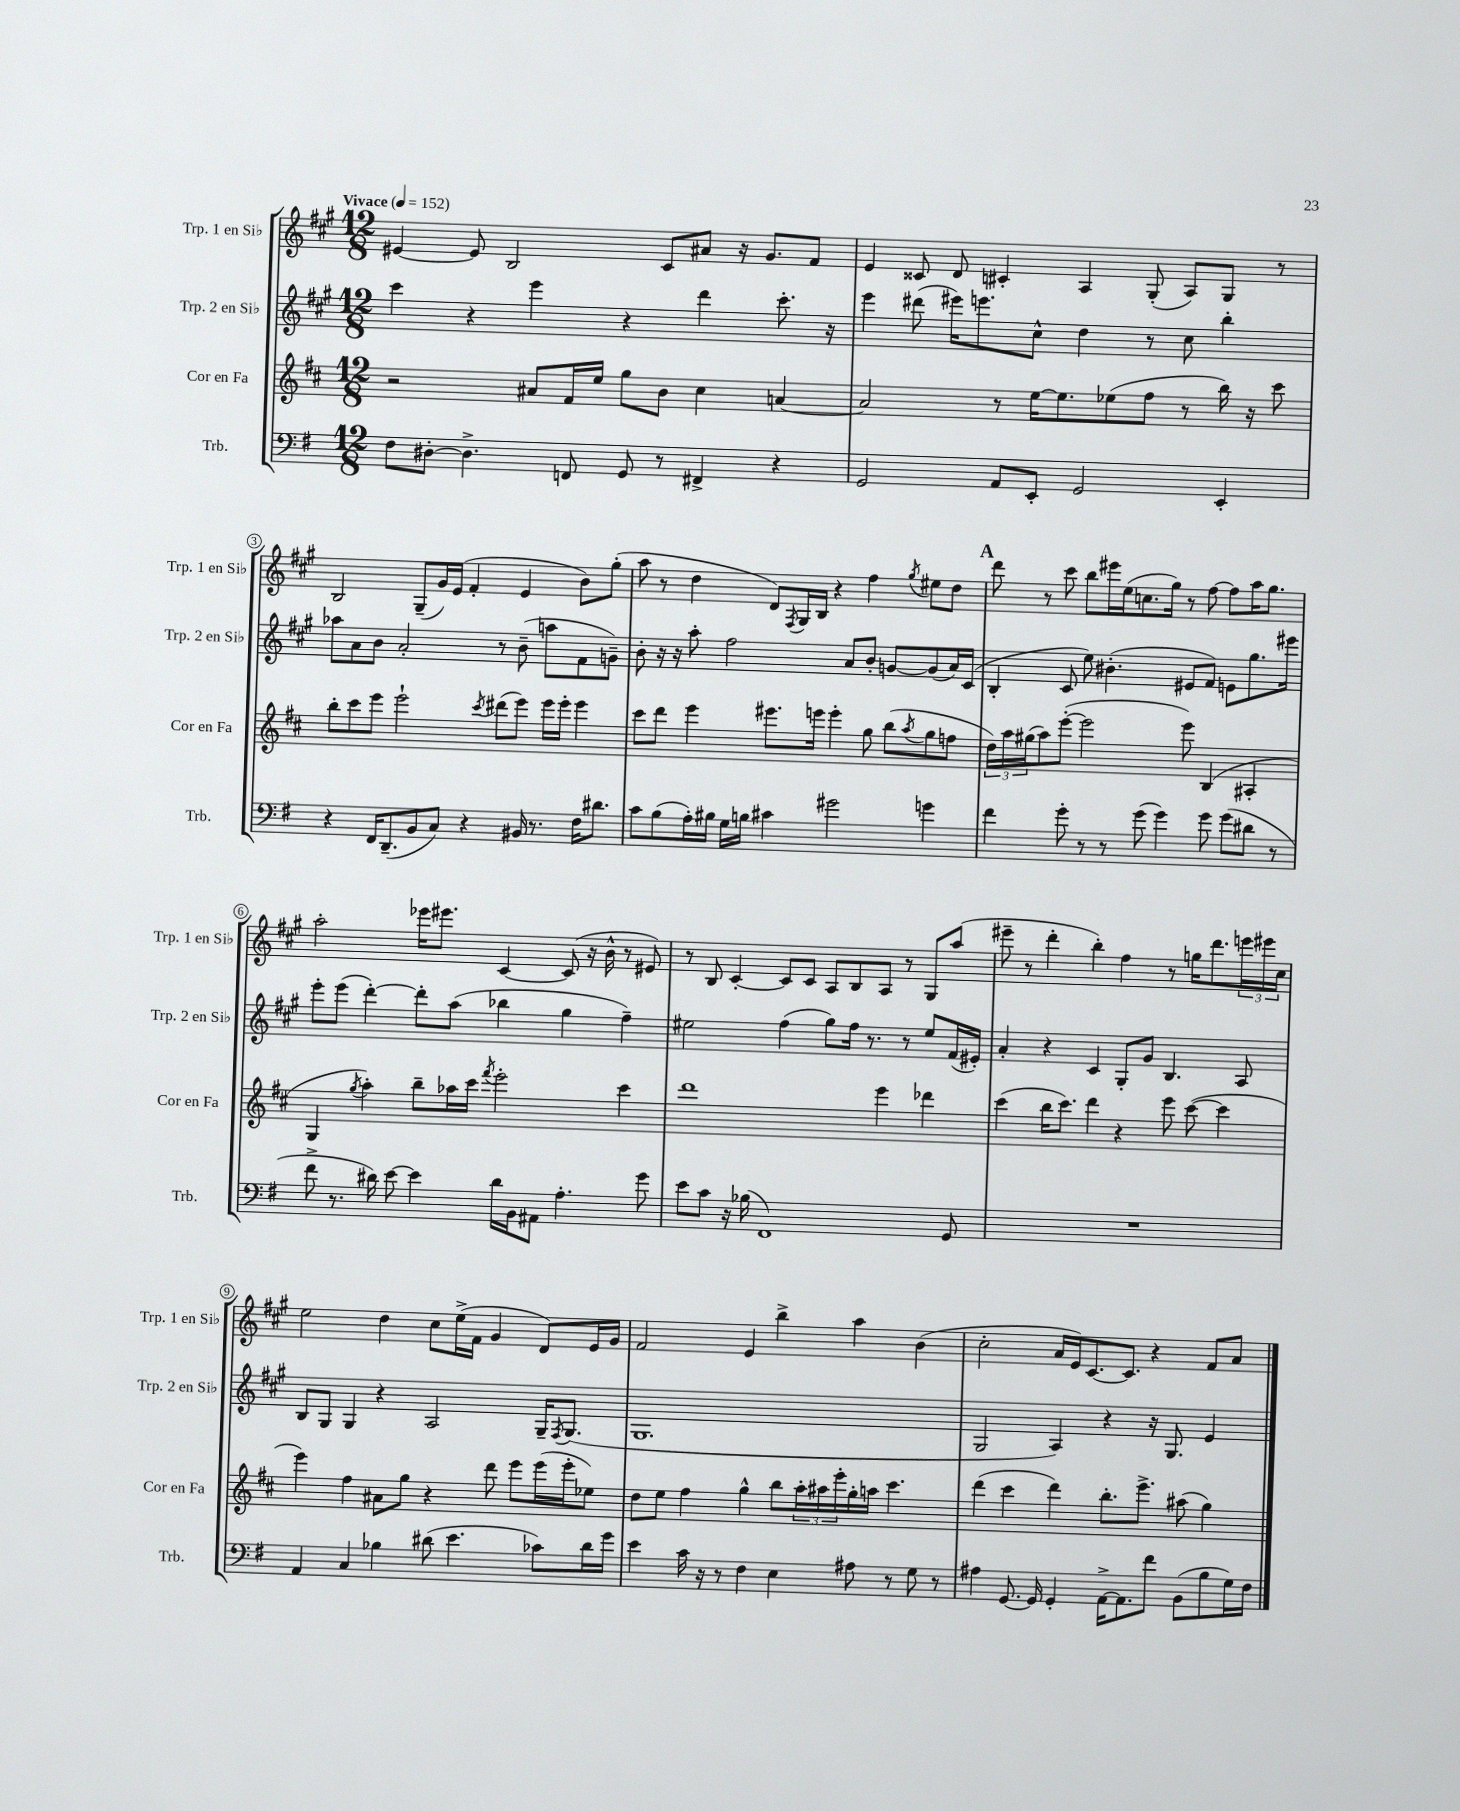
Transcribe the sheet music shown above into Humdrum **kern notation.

**kern	**kern	**kern	**kern
*part4	*part3	*part2	*part1
*staff4	*staff3	*staff2	*staff1
*I"Trb.	*I"Cor en Fa	*I"Trp. 2 en Si♭	*I"Trp. 1 en Si♭
*I'Trb.	*I'Cor en Fa	*I'Trp. 2 en Si♭	*I'Trp. 1 en Si♭
*clefF4	*clefG2	*clefG2	*clefG2
*k[f#]	*k[f#c#]	*k[f#c#g#]	*k[f#c#g#]
*M12/8	*M12/8	*M12/8	*M12/8
*MM152	*MM152	*MM152	*MM152
=1	=1	=1	=1
!	!	!	!LO:TX:a:B:t=Vivace
8F#\L	2r	4ccc#\	[4e#X/
[8D#X'\J	.	.	.
4.D#^\]	.	4r	8e#/]
.	.	.	2B/
.	8a#X/L	4eee\	.
8FFn/	16f#/L	.	.
.	16ee/JJ	.	.
8GG/	8gg\L	4r	.
8r	8b\J	.	8c#/L
4FF#X^/	4cc#\	4ddd\	8a#X/J
.	.	.	16r
.	.	.	8.g#/L
4r	[4an/	8.ccc#'\	.
.	.	.	8f#/J
.	.	16r	.
=2	=2	=2	=2
2GG/	2a/]	4eee\	4e/
.	.	(8ddd#X\	8c##X/
.	.	16eee#X\KL)	8d/
.	.	8.eeen\	.
8AA/L	8r	.	4c#X'/
8EE'/J	[16ee\KL	8cc#^^\J	.
.	8.ee\]	.	.
2GG/	.	4dd\	4A/
.	(8ee-X\	.	.
.	8ff#\J	8r	(8G#'/
.	8r	8cc#\	8A/L)
4EE'/	16bb\)	4bb'\	8G#/J
.	16r	.	.
.	8ccc#\	.	8r
!!LO:LB:g=z
=3	=3	=3	=3
4r	8bb'\L	8aa-X\L	2B/
.	8ccc#\	8a\	.
16FF#/KL	8eee\J	8b\J	.
(8.DD~/	.	.	.
.	2eee`\	2a'/	.
8BB/	.	.	(8G#~/L
8C/J)	.	.	16g#/L)
.	.	.	(16e/JJ
4r	.	.	4f#'/
.	8qccc#/	.	.
.	(8ddd#X\L	8r	.
16BB#X/	8eee\J)	(8b~\	4e/
8.r	.	.	.
.	16eee\LL	8aan\L	.
.	16eee'\JJ	.	.
16F#\KL	4eee\	8f#\	8b\L)
8.d#X\J	.	.	.
.	.	8gn~\J)	(8gg#'\J
=4	=4	=4	=4
8c\L	8ccc#\L	8b'\	8aa\
(8B\	8ddd\J	16r	8r
.	.	16r	.
16A'\L)	4eee\	8aa'\	4dd\
16B#X\JJ	.	.	.
16G\LL	.	2ff#\	.
16Bn\JJ	.	.	.
4c#X\	8.eee#X\L	.	8d/L)
.	.	.	8qF#/
.	.	.	16G#/L
.	16eeen\Jk	.	16B/JJ
2g#X\	4eee'\	.	4r
.	.	8a/L	.
.	8gg\	8b'/J	4ff#\
.	(8bb\L	[8gn/L	.
.	8qaa/	.	8qgg#/
4gn\	8gg\	(8g/]	8ee#X\L
.	8ffn\J	16a/L)	8dd\J
.	.	(16c#/JJ	.
!!LO:REH:place=s1:t=A
=5	=5	=5	=5
4f#\	24dd\LL)	4B'/	8ddd\
.	24aa\	.	.
.	(24gg#X\J	.	.
.	8aa\)	.	8r
8g'\	([8eee'\J	8c#/	8ccc#\
8r	2eee\]	8ee\)	8bb\L
8r	.	(4.b#X'\	16eee#X\L
.	.	.	(16ee\J
(8g\	.	.	8.ccn\
4g\)	.	.	.
.	.	.	16gg#\Jk)
.	8eee\)	8e#X/L	8r
8g\	(4B/	8f#/J)	[8ff#\
(8g\L	.	8en\L	8ff#\L]
8d#X\J	4A#X'/	8.gg#\	16aa\K
.	.	.	8.gg#\J
8r	.	.	.
.	.	16eee#X\Jk	.
!!LO:LB:g=z
=6	=6	=6	=6
8f#^\	4G/	8eee'\L	2aa'\
8.r	.	(8eee\J	.
.	8qgg/	.	.
.	4aa'\)	[4ddd'\)	.
16d#X\)	.	.	.
[8e\	.	.	.
4e\]	8bb~\L	8ddd'\L]	16eee-X\KL
.	.	.	8.eee#X\J
.	16aa-X\L	(8aa\J	.
.	16ccc#\JJ	.	.
.	8qfff#/	.	.
16d#\LL	2eee'\	4bb-X\	[4c#/
16BB\J	.	.	.
8AA#X\J	.	.	.
4.A'\	.	4gg#\	(8c#/]
.	.	.	16r
.	.	.	16b^^\
.	4ccc#\	4ff#~\)	8r
8g\	.	.	8e#X/)
=7	=7	=7	=7
8e\L	1ddd	2ee#X\	8r
8c\J	.	.	8B/
16r	.	.	[4c#'/
(16B-X\	.	.	.
1FF#)	.	.	.
.	.	(4ff#\	8c#/L]
.	.	.	8c#/J
.	.	8gg#\L)	8A/L
.	.	16ff#\Jk	8B/
.	.	8.r	.
.	4eee\	.	8A/J
.	.	8r	8r
.	4ddd-X\	8ee#/L	8G#/L
8GG/	.	(16f#/L	(8aa/J
.	.	16e#X'/JJ)	.
=8	=8	=8	=8
1.r	(4ccc#\	4a'/	8eee#X~\
.	.	.	8r
.	16bb\KL	4r	4ddd'\
.	8.ccc#\J)	.	.
.	4ddd\	4c#/	4bb'\)
.	4r	8G#'/L	4ff#\
.	.	8g#/J	.
.	8eee\	4.B/	8r
.	([8ccc#\	.	16ggn\KL
.	.	.	8.ddd\
.	4ccc#\]	.	.
.	.	8A/	24eeen\L
.	.	.	24eee#X\
.	.	.	24cc#\JJ
!!LO:LB:g=z
=9	=9	=9	=9
4AA/	4eee\)	8B/L	2ee\
.	.	8G#/J	.
4C/	4ff#\	4G#/	.
4B-X\	8a#X\L	4r	4dd\
.	8gg\J	.	.
(8d#X\	4r	2A/	8cc#\L
4.e\	.	.	(16ee^\L
.	.	.	16f#\JJ
.	8ddd\	.	4g#/
.	8eee\L	.	.
8c-X\L)	(16eee\L	16G#~/KL	8d/L)
.	.	8qF#/	.
.	16eee'\J	(8.G#/J	.
16d#\L	8ee-X\J)	.	16e/L
16g\JJ	.	.	16g#/JJ
=10	=10	=10	=10
4e\	8dd\L	1.G#	2f#/
.	8ee\J	.	.
16c\	4ff#\	.	.
16r	.	.	.
8r	.	.	.
4F#\	4gg^^\	.	4e/
4E\	8bb\L	.	4bb^\
.	24aa'\L	.	.
.	24aa#X\	.	.
.	24eee'\	.	.
8A#X\	16gg'\	.	4aa\
.	16aan\JJ	.	.
8r	4.ccc#\	.	.
8G\	.	.	(4b\
8r	.	.	.
=11	=11	=11	=11
4A#X\	(4ddd\	2G#/	2cc#'\
[8.GG/	4ccc#\	.	.
16GG/]	.	.	.
4GG'/	4ddd\)	4A/)	16a/LL
.	.	.	16e/J)
.	.	.	[8.c#/
[16AA^\KL	8.bb'\L	4r	.
8.AA\]	.	.	8.c#/J]
.	8.eee^\J	.	.
8f#\J	.	16r	4r
.	.	8.G#/	.
(8BB\L	(8aa#X\	.	.
8B\	4gg\)	4e/	8f#/L
16G\L)	.	.	8a/J
16F#\JJ	.	.	.
==	==	==	==
*-	*-	*-	*-
